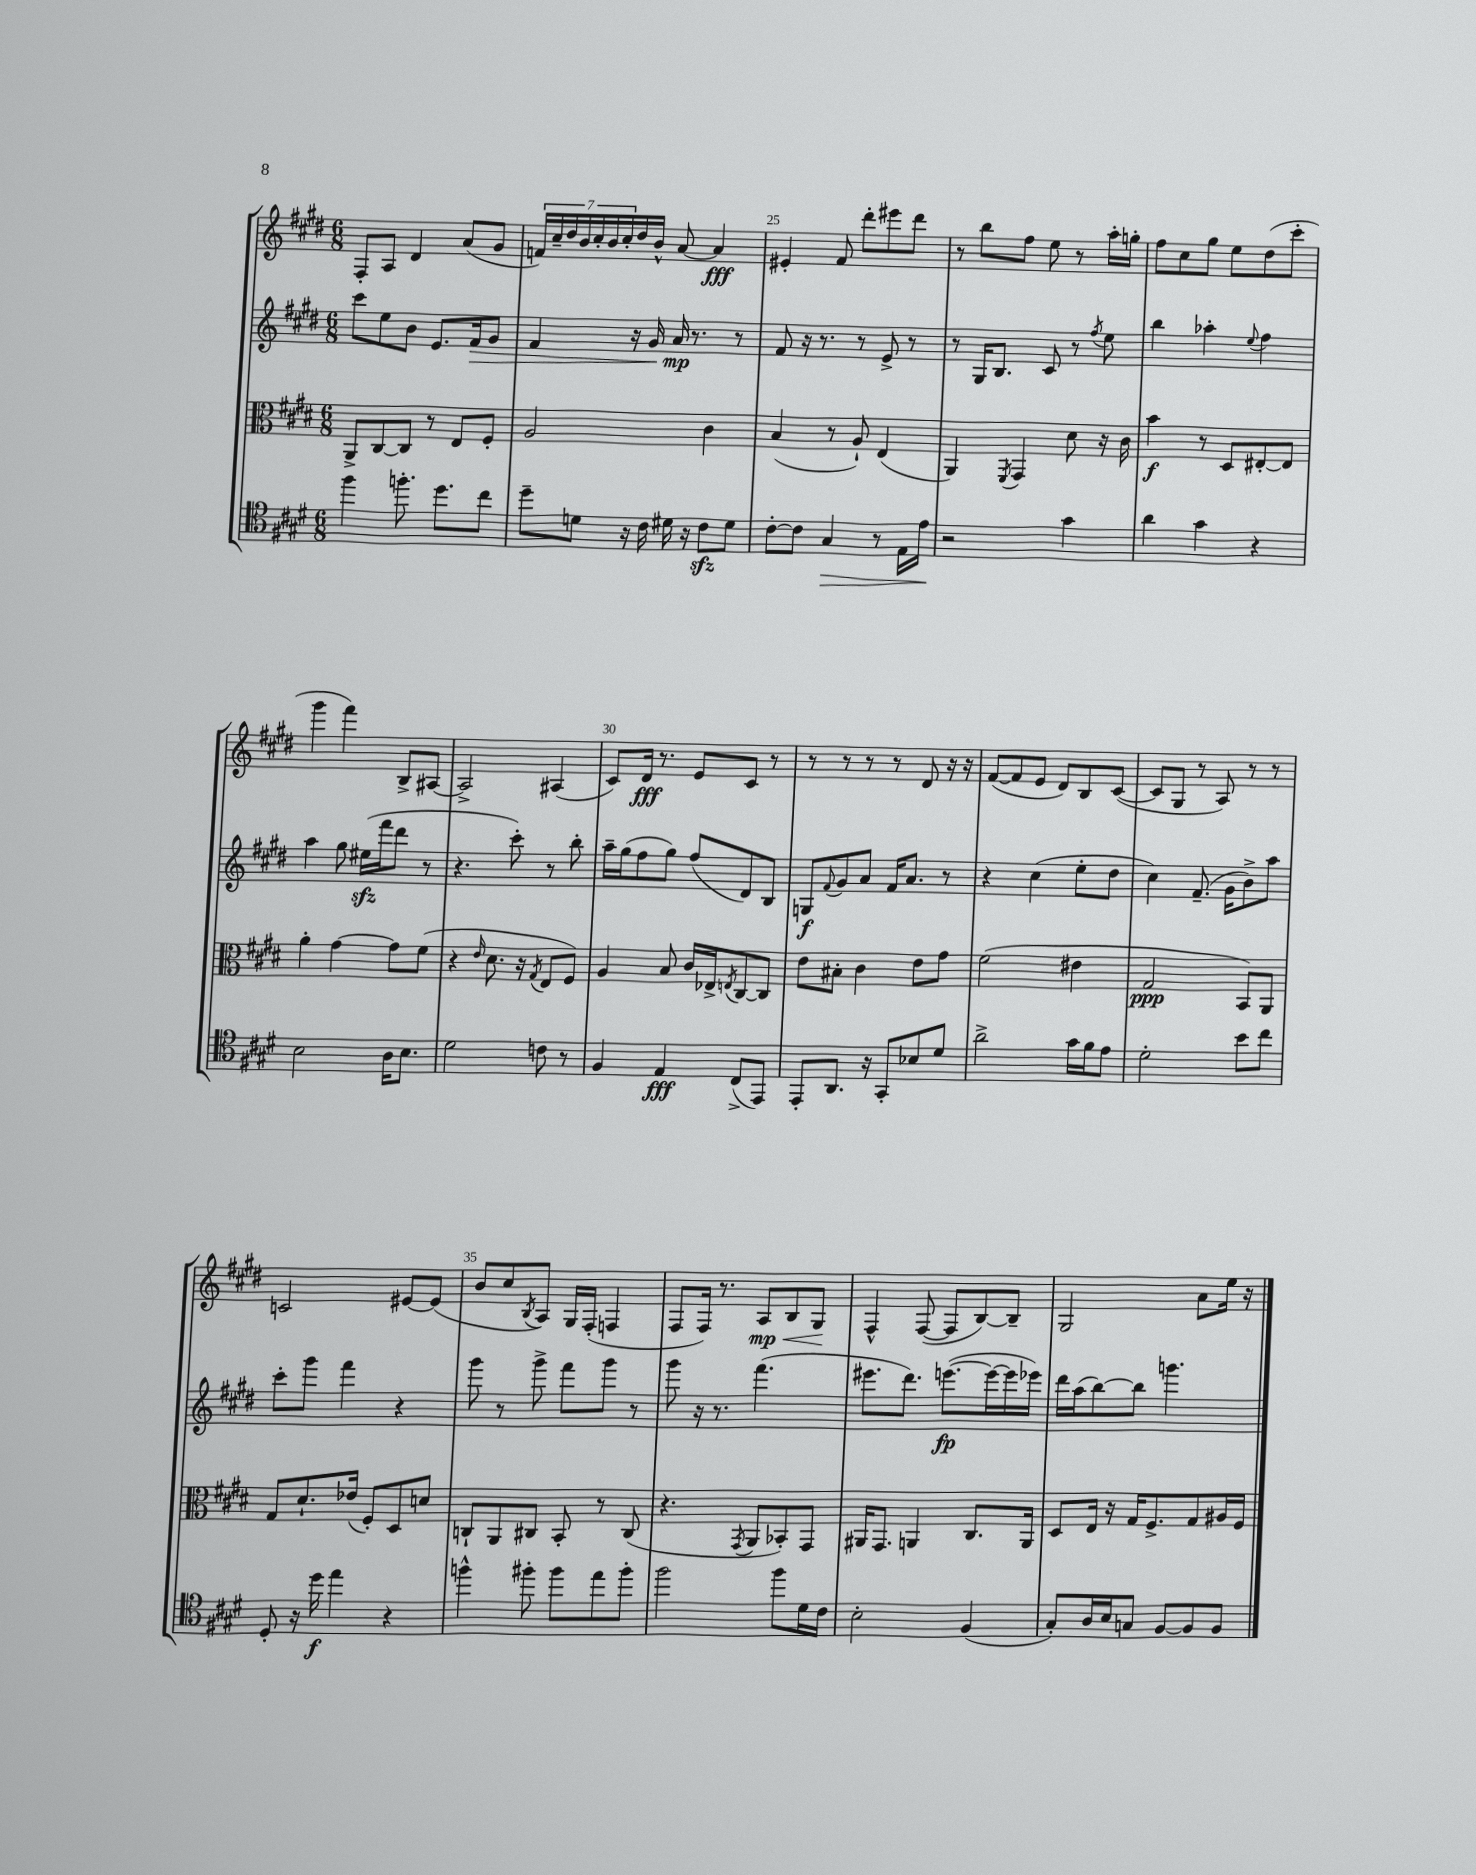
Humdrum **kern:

**kern	**dynam	**kern	**dynam	**kern	**dynam	**kern	**dynam
*part4	*part4	*part3	*part3	*part2	*part2	*part1	*part1
*staff4	*staff4	*staff3	*staff3	*staff2	*staff2	*staff1	*staff1
*clefC4	*	*clefC3	*	*clefG2	*	*clefG2	*
*k[f#c#g#d#]	*	*k[f#c#g#d#]	*	*k[f#c#g#d#]	*	*k[f#c#g#d#]	*
*M6/8	*	*M6/8	*	*M6/8	*	*M6/8	*
=23	=23	=23	=23	=23	=23	=23	=23
4ff#\	.	8AA^/L	.	8ccc#\L	.	8F#'/L	.
.	.	[8C#/	.	8ee\	.	8A/J	.
8.ffn'\	.	8C#/J]	.	8b\J	.	4d#/	.
.	.	8r	.	8.e/L	.	.	.
8.dd#\L	.	.	.	.	.	.	.
.	.	8E/L	.	.	.	(8a/L	.
!	!	!	!	!	!LO:HP:b	!	!
.	.	.	.	16f#/k	>	.	.
8cc#\J	.	8F#'/J	.	8g#/J	.	8g#/J	.
=24	=24	=24	=24	=24	=24	=24	=24
8dd#~\L	.	2A/	.	4f#/	.	28fn/LL)	.
.	.	.	.	.	.	28cc#~/	.
.	.	.	.	.	.	28dd#/	.
.	.	.	.	.	.	28b/	.
8dn\J	.	.	.	.	.	.	.
.	.	.	.	.	.	28cc#'/	.
.	.	.	.	.	.	28b/	.
.	.	.	.	.	.	28cc#'/	.
16r	.	.	.	16r	.	16dd#/	.
16c#\	.	.	.	16g#/	.	16b^^/JJ	.
16d#X\	.	.	.	16a/	mp	[8a/	.
16r	.	.	.	8.r	]	.	.
8c#zz\L	.	4c#\	.	.	.	4a/]	fff
8d#\J	.	.	.	8r	.	.	.
=25	=25	=25	=25	=25	=25	=25	=25
[8c#'\L	.	(4B/	.	8f#/	.	4e#X'/	.
8c#\J]	.	.	.	16r	.	.	.
.	.	.	.	8.r	.	.	.
!	!LO:HP:b	!	!	!	!	!	!
4G#/	>	8r	.	.	.	8f#/	.
.	.	8A`/)	.	8r	.	8ddd#'\L	.
8r	.	(4E/	.	8e^/	.	8eee#X\	.
16E\LL	.	.	.	8r	.	8ddd#\J	.
16e\JJ	.	.	.	.	.	.	.
.	]	.	.	.	.	.	.
=26	=26	=26	=26	=26	=26	=26	=26
2r	.	4AA/)	.	8r	.	8r	.
.	.	.	.	16G#/KL	.	8bb\L	.
.	.	.	.	8.B/J	.	.	.
.	.	8qFF#/	.	.	.	.	.
.	.	4GG#/	.	.	.	8ff#\J	.
.	.	.	.	8c#/	.	8ee\	.
4g#\	.	8d#\	.	8r	.	8r	.
.	.	.	.	8qff#/	.	.	.
.	.	16r	.	8ee\	.	16aa'\LL	.
.	.	16c#\	.	.	.	16ggn'\JJ	.
=27	=27	=27	=27	=27	=27	=27	=27
4a\	.	4b\	f	4bb\	.	8ff#\L	.
.	.	.	.	.	.	8cc#\	.
4g#\	.	8r	.	4aa-X'\	.	8gg#\J	.
.	.	8D#/L	.	.	.	8ee\L	.
.	.	.	.	8qqee/	.	.	.
4r	.	[8E#X'/	.	4ff#\	.	(8dd#\	.
.	.	8E#/J]	.	.	.	8ccc#'\J	.
!!LO:LB:g=z
=28	=28	=28	=28	=28	=28	=28	=28
2B\	.	4a'\	.	4aa\	.	4ggg#\	.
.	.	[4g#\	.	8gg#\	.	4fff#\)	.
.	.	.	.	(16ee#Xzz\LL	.	.	.
.	.	.	.	16fff#\J	.	.	.
16A\KL	.	8g#\L]	.	8ddd#\J	.	8B^/L	.
8.B\J	.	.	.	.	.	.	.
.	.	(8f#\J	.	8r	.	[8A#X/J	.
=29	=29	=29	=29	=29	=29	=29	=29
2d#\	.	4r	.	4.r	.	2A#^/]	.
.	.	16qqe/	.	.	.	.	.
.	.	8.d#\	.	.	.	.	.
.	.	.	.	8ccc#'\)	.	.	.
.	.	16r	.	.	.	.	.
.	.	8qG#/	.	.	.	.	.
8cn\	.	8E/L	.	8r	.	(4A#X/	.
8r	.	8F#/J)	.	8bb'\	.	.	.
=30	=30	=30	=30	=30	=30	=30	=30
4F#/	.	4A/	.	16aa~\LL	.	8c#/L)	.
.	.	.	.	(16gg#\J	.	.	.
.	.	.	.	8ff#\	.	16d#/Jk	fff
.	.	.	.	.	.	8.r	.
4E/	fff	8B/	.	8gg#\J)	.	.	.
.	.	16c#/LL	.	(8ff#/L	.	8e/L	.
.	.	16E-X^/J	.	.	.	.	.
.	.	8qEn/	.	.	.	.	.
(8C#^/L	.	[8C#/	.	8d#/)	.	8c#/J	.
8EE/J)	.	8C#/J]	.	8B/J	.	8r	.
=31	=31	=31	=31	=31	=31	=31	=31
8EE'/L	.	8e\L	.	8Gn/L	f	8r	.
.	.	.	.	8qqf#/	.	.	.
8.AA/J	.	8B#X'\J	.	8g#/	.	8r	.
.	.	4c#\	.	8a/J	.	8r	.
16r	.	.	.	.	.	.	.
8GG#'/L	.	.	.	16f#/KL	.	8r	.
.	.	.	.	8.a/J	.	.	.
8B-X/	.	8e\L	.	.	.	8d#/	.
8d#/J	.	8g#\J	.	8r	.	16r	.
.	.	.	.	.	.	16r	.
=32	=32	=32	=32	=32	=32	=32	=32
2a^\	.	(2f#\	.	4r	.	([8f#/L	.
.	.	.	.	.	.	8f#/]	.
.	.	.	.	(4cc#\	.	8e/J	.
.	.	.	.	.	.	8d#/L)	.
16g#\LL	.	4e#X\	.	8ee'\L	.	8B/	.
16f#\J	.	.	.	.	.	.	.
8e\J	.	.	.	8dd#\J	.	([8c#/J	.
=33	=33	=33	=33	=33	=33	=33	=33
2d#'\	.	2G#/	ppp	4cc#\)	.	8c#/L]	.
.	.	.	.	.	.	8G#/J	.
.	.	.	.	(8.f#~/	.	8r	.
.	.	.	.	.	.	8A/)	.
.	.	.	.	16g#\KL	.	.	.
8b\L	.	8BB/L)	.	8b^\)	.	8r	.
8cc#\J	.	8AA/J	.	8aa\J	.	8r	.
!!LO:LB:g=z
=34	=34	=34	=34	=34	=34	=34	=34
8D#'/	.	8G#/L	.	8ccc#'\L	.	2cn/	.
16r	.	8.d#`/	.	8ggg#\J	.	.	.
16dd#\	f	.	.	.	.	.	.
4ee\	.	.	.	4fff#\	.	.	.
.	.	(16e-X/Jk	.	.	.	.	.
.	.	8F#'/L)	.	.	.	.	.
4r	.	8D#/	.	4r	.	[8e#X/L	.
.	.	8dn/J	.	.	.	(8e#/J]	.
=35	=35	=35	=35	=35	=35	=35	=35
4ffn^^\	.	8Cn`/L	.	8ggg#\	.	8b/L	.
.	.	8AA/	.	8r	.	8cc#/	.
.	.	.	.	.	.	8qB/	.
8ff#X'\	.	8C#X/J	.	8ggg#^\	.	8A/J)	.
8ff#\L	.	8BB'/	.	8fff#\L	.	16G#/LL	.
.	.	.	.	.	.	(16F#'/JJ	.
8ee\	.	8r	.	8ggg#\J	.	4Fn/	.
8ff#'\J	.	(8C#/	.	8r	.	.	.
=36	=36	=36	=36	=36	=36	=36	=36
2ff#\	.	4.r	.	8ggg#\	.	8F#/L	.
.	.	.	.	16r	.	16F#/Jk)	.
.	.	.	.	8.r	.	8.r	.
.	.	8qGG#/	.	.	.	.	.
!	!	!	!	!	!	!	!LO:HP:b
.	.	8AA/L	.	(4.fff#\	.	8A/L	< mp
8ff#\L	.	8BB-X'/)	.	.	.	8B/	.
16d#\L	.	8GG#/J	.	.	.	8G#/J	.
16c#\JJ	.	.	.	.	.	.	.
.	.	.	.	.	.	.	[
=37	=37	=37	=37	=37	=37	=37	=37
2B'\	.	16AA#X/KL	.	8.eee#X\L	.	4F#^^/	.
.	.	8.GG#/J	.	.	.	.	.
.	.	.	.	8.ddd#\J)	.	.	.
.	.	4AAn/	.	.	.	([8F#/	.
.	.	.	.	([8.eeen\L	fp	8F#/L]	.
(4F#/	.	8.C#/L	.	.	.	[8B/)	.
.	.	.	.	16eee\L_	.	.	.
.	.	.	.	16eee\]	.	8B~/J]	.
.	.	16AA/Jk	.	16eee-X\JJ)	.	.	.
=38	=38	=38	=38	=38	=38	=38	=38
8G#'/L)	.	8D#/L	.	16ddd#\LL	.	2G#/	.
.	.	.	.	(16aa\J	.	.	.
16A/L	.	16E/Jk	.	[8bb\)	.	.	.
16B/J	.	16r	.	.	.	.	.
8Gn/J	.	16G#/KL	.	8bb\J]	.	.	.
.	.	8.F#^/	.	.	.	.	.
[8F#/L	.	.	.	4.gggn\	.	.	.
8F#/]	.	8G#/	.	.	.	8a\L	.
8F#/J	.	16A#X/L	.	.	.	16ee\Jk	.
.	.	16F#/JJ	.	.	.	16r	.
==	==	==	==	==	==	==	==
*-	*-	*-	*-	*-	*-	*-	*-
